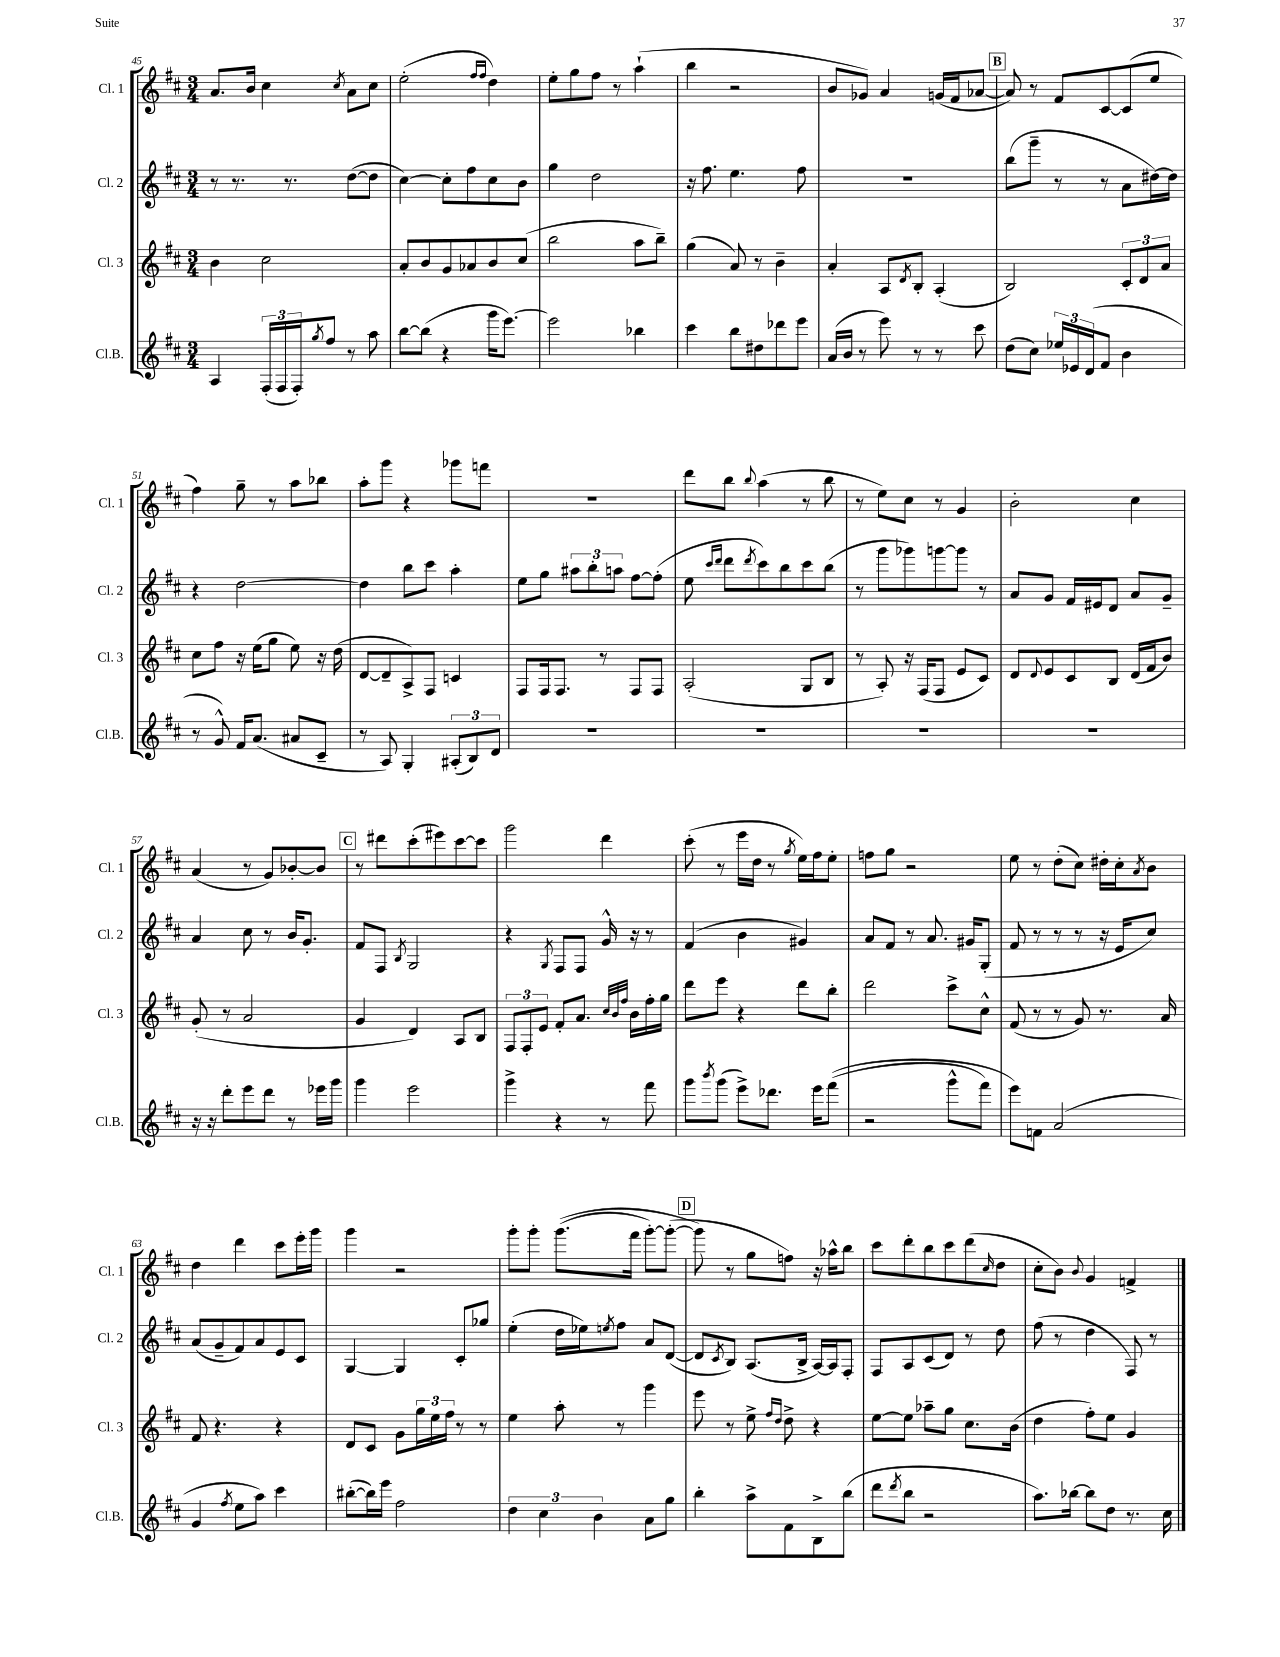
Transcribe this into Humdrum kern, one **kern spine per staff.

**kern	**kern	**kern	**kern
*part4	*part3	*part2	*part1
*staff4	*staff3	*staff2	*staff1
*I"Cl.B.	*I"Cl. 3	*I"Cl. 2	*I"Cl. 1
*I'Cl.B.	*I'Cl. 3	*I'Cl. 2	*I'Cl. 1
*clefG2	*clefG2	*clefG2	*clefG2
*k[f#c#]	*k[f#c#]	*k[f#c#]	*k[f#c#]
*M3/4	*M3/4	*M3/4	*M3/4
=45	=45	=45	=45
4A/	4b\	8r	8.a/L
.	.	8.r	.
.	.	.	16b/Jk
(24F#'/LL	2cc#\	.	4cc#\
24F#/	.	.	.
.	.	8.r	.
24F#'/J)	.	.	.
8qgg/	.	.	.
8ff#/J	.	.	.
.	.	.	8qcc#/
8r	.	([8dd\L	8a\L
8aa\	.	8dd\J]	8cc#\J
=46	=46	=46	=46
[8bb\L	8a'/L	[4cc#\)	(2ee'\
(8bb\J]	8b/	.	.
4r	8g/	8cc#'\L]	.
.	8a-X/	8ff#\	.
.	.	.	16qqff#/LL
.	.	.	16qqff#/JJ
16ggg\KL	8b/	8cc#\	4dd\)
[8.eee\J)	.	.	.
.	(8cc#/J	8b\J	.
=47	=47	=47	=47
2eee\]	2bb\	4gg\	8ee'\L
.	.	.	8gg\
.	.	2dd\	8ff#\J
.	.	.	8r
4bb-X\	8aa\L	.	(4aa`\
.	8bb~\J)	.	.
=48	=48	=48	=48
4ccc#\	(4gg\	16r	4bb\
.	.	8.ff#\	.
8bb\L	8a/)	4.ee\	2r
8dd#X\	8r	.	.
8ddd-X\	4b~\	.	.
8eee\J	.	8ff#\	.
=49	=49	=49	=49
(16a/LL	4a'/	2.r	8b/L
16b/JJ	.	.	.
8r	.	.	8g-X/J)
8eee\)	8A/L	.	4a/
.	8qd/	.	.
8r	8B'/J	.	.
8r	(4A'/	.	(16gn/LL
.	.	.	16f#/J
8ccc#\	.	.	[8a-X/J
!!LO:REH:place=s1:t=B
=50	=50	=50	=50
(8dd\L	2B/)	(8bb\L	8a-/])
8cc#\J)	.	8ggg~\J	8r
24ee-X/LL	.	8r	8f#/L
24e-X/	.	.	.
(24d/J	.	.	.
8f#/J	.	8r	[8c#/
4b\	12c#'/L	8a\L	(8c#/]
.	12d/	.	.
.	.	[16dd#X\L)	8ee/J
.	12a/J	.	.
.	.	16dd#\JJ]	.
!!LO:LB:g=z
=51	=51	=51	=51
8r	8cc#\L	4r	4ff#\)
8g^^/)	8ff#\J	.	.
16f#/KL	16r	[2dd\	8gg~\
(8.a/J	(16ee\KL	.	.
.	8gg\J	.	8r
8a#X/L	8ee\)	.	8aa\L
8c#~/J	16r	.	8bb-X\J
.	(16dd\	.	.
=52	=52	=52	=52
8r	[8d/L	4dd\]	8aa'\L
8A/)	8d~/]	.	8ggg\J
4G'/	8A^/)	8bb\L	4r
.	8F#/J	8ccc#\J	.
(12A#X'/L	4cn/	4aa'\	8ggg-X\L
12B/)	.	.	.
.	.	.	8fffn\J
12d/J	.	.	.
=53	=53	=53	=53
2.r	8F#/L	8ee\L	2.r
.	16F#/k	8gg\J	.
.	8.F#/J	.	.
.	.	12aa#X\L	.
.	.	12bb'\	.
.	8r	.	.
.	.	12aan\J	.
.	8F#/L	[8ff#\L	.
.	8F#/J	(8ff#'\J]	.
=54	=54	=54	=54
2.r	(2A'/	8ee\	8ddd\L
.	.	16qqccc#/LL	.
.	.	16qqddd/JJ	.
.	.	8ddd\L	8bb\J
.	.	8qddd/	8qqbb/
.	.	8ccc#\)	(4aa\
.	.	8bb\	.
.	8G/L	8ccc#\	8r
.	8B/J	(8bb\J	8bb\
=55	=55	=55	=55
2.r	8r	8r	8r
.	8A'/)	8ggg\L	8ee\L)
.	16r	8ggg-X\)	8cc#\J
.	(16F#/KL	.	.
.	8F#/J	[8gggn\	8r
.	8e/L	8ggg\J]	4g/
.	8c#/J)	8r	.
=56	=56	=56	=56
2.r	8d/L	8a/L	2b'\
.	8qqd/	.	.
.	8e/	8g/J	.
.	8c#/	16f#/LL	.
.	.	16e#X/J	.
.	8B/J	8d/J	.
.	(16d/LL	8a/L	4cc#\
.	16f#/J	.	.
.	8b/J)	8g~/J	.
!!LO:LB:g=z
=57	=57	=57	=57
16r	(8g'/	4a/	(4a/
16r	.	.	.
8ddd'\L	8r	.	.
8eee\	2a/	8cc#\	8r
8ddd\J	.	8r	8g/L)
8r	.	16b/KL	[8b-X'/
.	.	8.g'/J	.
16eee-X\LL	.	.	8b-/J]
16ggg\JJ	.	.	.
!!LO:REH:place=s1:t=C
=58	=58	=58	=58
4ggg\	4g/	8f#/L	8r
.	.	8F#/J	8ddd#X\L
.	.	8qB/	.
2eee\	4d/)	2G/	(8ccc#'\
.	.	.	8eee#X\)
.	8A/L	.	[8ccc#\
.	8B/J	.	8ccc#\J]
=59	=59	=59	=59
4ggg^\	12F#/L	4r	2ggg\
.	12F#'/	.	.
.	12e/J	.	.
.	.	8qG/	.
4r	8f#'/L	8F#/L	.
.	8.a/J	8F#/J	.
8r	.	16g^^/	4ddd\
.	32qqcc#/LLL	.	.
.	32qqb/	.	.
.	32qqff#/JJJ	.	.
.	16b\LL	16r	.
8fff#\	16ff#'\	8r	.
.	16gg\JJ	.	.
=60	=60	=60	=60
8ggg\L	8ddd\L	(4f#/	(8ccc#'\
8qbbb/	.	.	.
(8ggg\J	8eee\J	.	8r
8eee^\L)	4r	4b\	16eee\LL
.	.	.	16dd\JJ
8.ddd-X\J	.	.	8r
.	.	.	8qgg/
.	8ddd\L	4g#X/)	16ee\LL)
16eee\KL	.	.	16ff#\J
((8fff#\J	8bb'\J	.	8ee'\J
=61	=61	=61	=61
2r	2ddd\	8a/L	8ffn\L
.	.	8f#/J	8gg\J
.	.	8r	2r
.	.	8.a/	.
8ggg^^\L	8ccc#^\L	.	.
.	.	16g#X/KL	.
8fff#\J)	8cc#^^\J	(8G'/J	.
=62	=62	=62	=62
8eee\L)	(8f#/	8f#/	8ee\
8fn\J	8r	8r	8r
(2a/	8r	8r	(8dd'\L
.	8g/)	8r	8cc#\J)
.	8.r	16r	16dd#X'\LL
.	.	16e/KL	16cc#'\J
.	.	.	8qa/
.	.	8cc#/J)	8b\J
.	16a/	.	.
!!LO:LB:g=z
=63	=63	=63	=63
4g/	8f#/	(8a/L	4dd\
.	4.r	8g~/	.
8qff#/	.	.	.
8ee\L	.	8f#/)	4ddd\
8aa\J)	.	8a/	.
4ccc#\	4r	8e/	8ccc#\L
.	.	8c#/J	16eee'\L
.	.	.	16ggg\JJ
=64	=64	=64	=64
([8bb#X'\L	8d/L	[4G/	4ggg\
16bb#\L])	8c#/J	.	.
16eee\JJ	.	.	.
2ff#\	8g\L	4G/]	2r
.	24gg\L	.	.
.	24ee\	.	.
.	24ff#\JJ	.	.
.	8r	8c#'/L	.
.	8r	8gg-X/J	.
=65	=65	=65	=65
6dd\	4ee\	(4ee'\	8ggg'\L
.	.	.	8ggg'\J
6cc#\	.	.	.
.	8aa'\	16dd\LL	((8.ggg\L
.	.	16ee-X\J)	.
6b\	.	.	.
.	.	8qeen/	.
.	8r	8ff#\J	.
.	.	.	16fff#\Jk
8a\L	4ggg\	8a/L	[8ggg'\L)
8gg\J	.	([8d/J	(8ggg'\J_
!!LO:REH:place=s1:t=D
=66	=66	=66	=66
4bb'\	8eee\	8d/L]	8ggg\])
.	.	8qc#/	.
.	8r	8B/J)	8r
8aa^\L	8ee^\	(8.A/L	8gg\L
.	16qqff#/LL	.	.
.	16qqdd/JJ	.	.
8f#\	8dd^\	.	8ffn\J)
.	.	16B^/Jk	.
8B^\	4r	[16A/LL)	16r
.	.	16A/J]	16aa-X^^\KL
(8bb\J	.	8F#'/J	8bb\J
=67	=67	=67	=67
8ddd\L	[8ee\L	8F#/L	8ccc#\L
8qddd/	.	.	.
8bb\J	8ee\J]	8A/	8ddd'\
2r	8aa-X~\L	(8c#/	8bb\
.	8gg\J	8d/J)	8ccc#\
.	8.cc#\L	8r	(8ddd\
.	.	.	16qqcc#/
.	.	8dd\	8dd\J
.	(16b\Jk	.	.
=68	=68	=68	=68
8.aa\L)	4dd\	(8ff#\	8cc#'\L
.	.	8r	8b\J)
[16bb-X\Jk	.	.	.
.	.	.	8qqb/
8bb-\L]	8ff#'\L)	4dd\	4g/
8dd\J	8ee\J	.	.
8.r	4g/	8F#/)	4fn^/
.	.	8r	.
16cc#\	.	.	.
==	==	==	==
*-	*-	*-	*-
